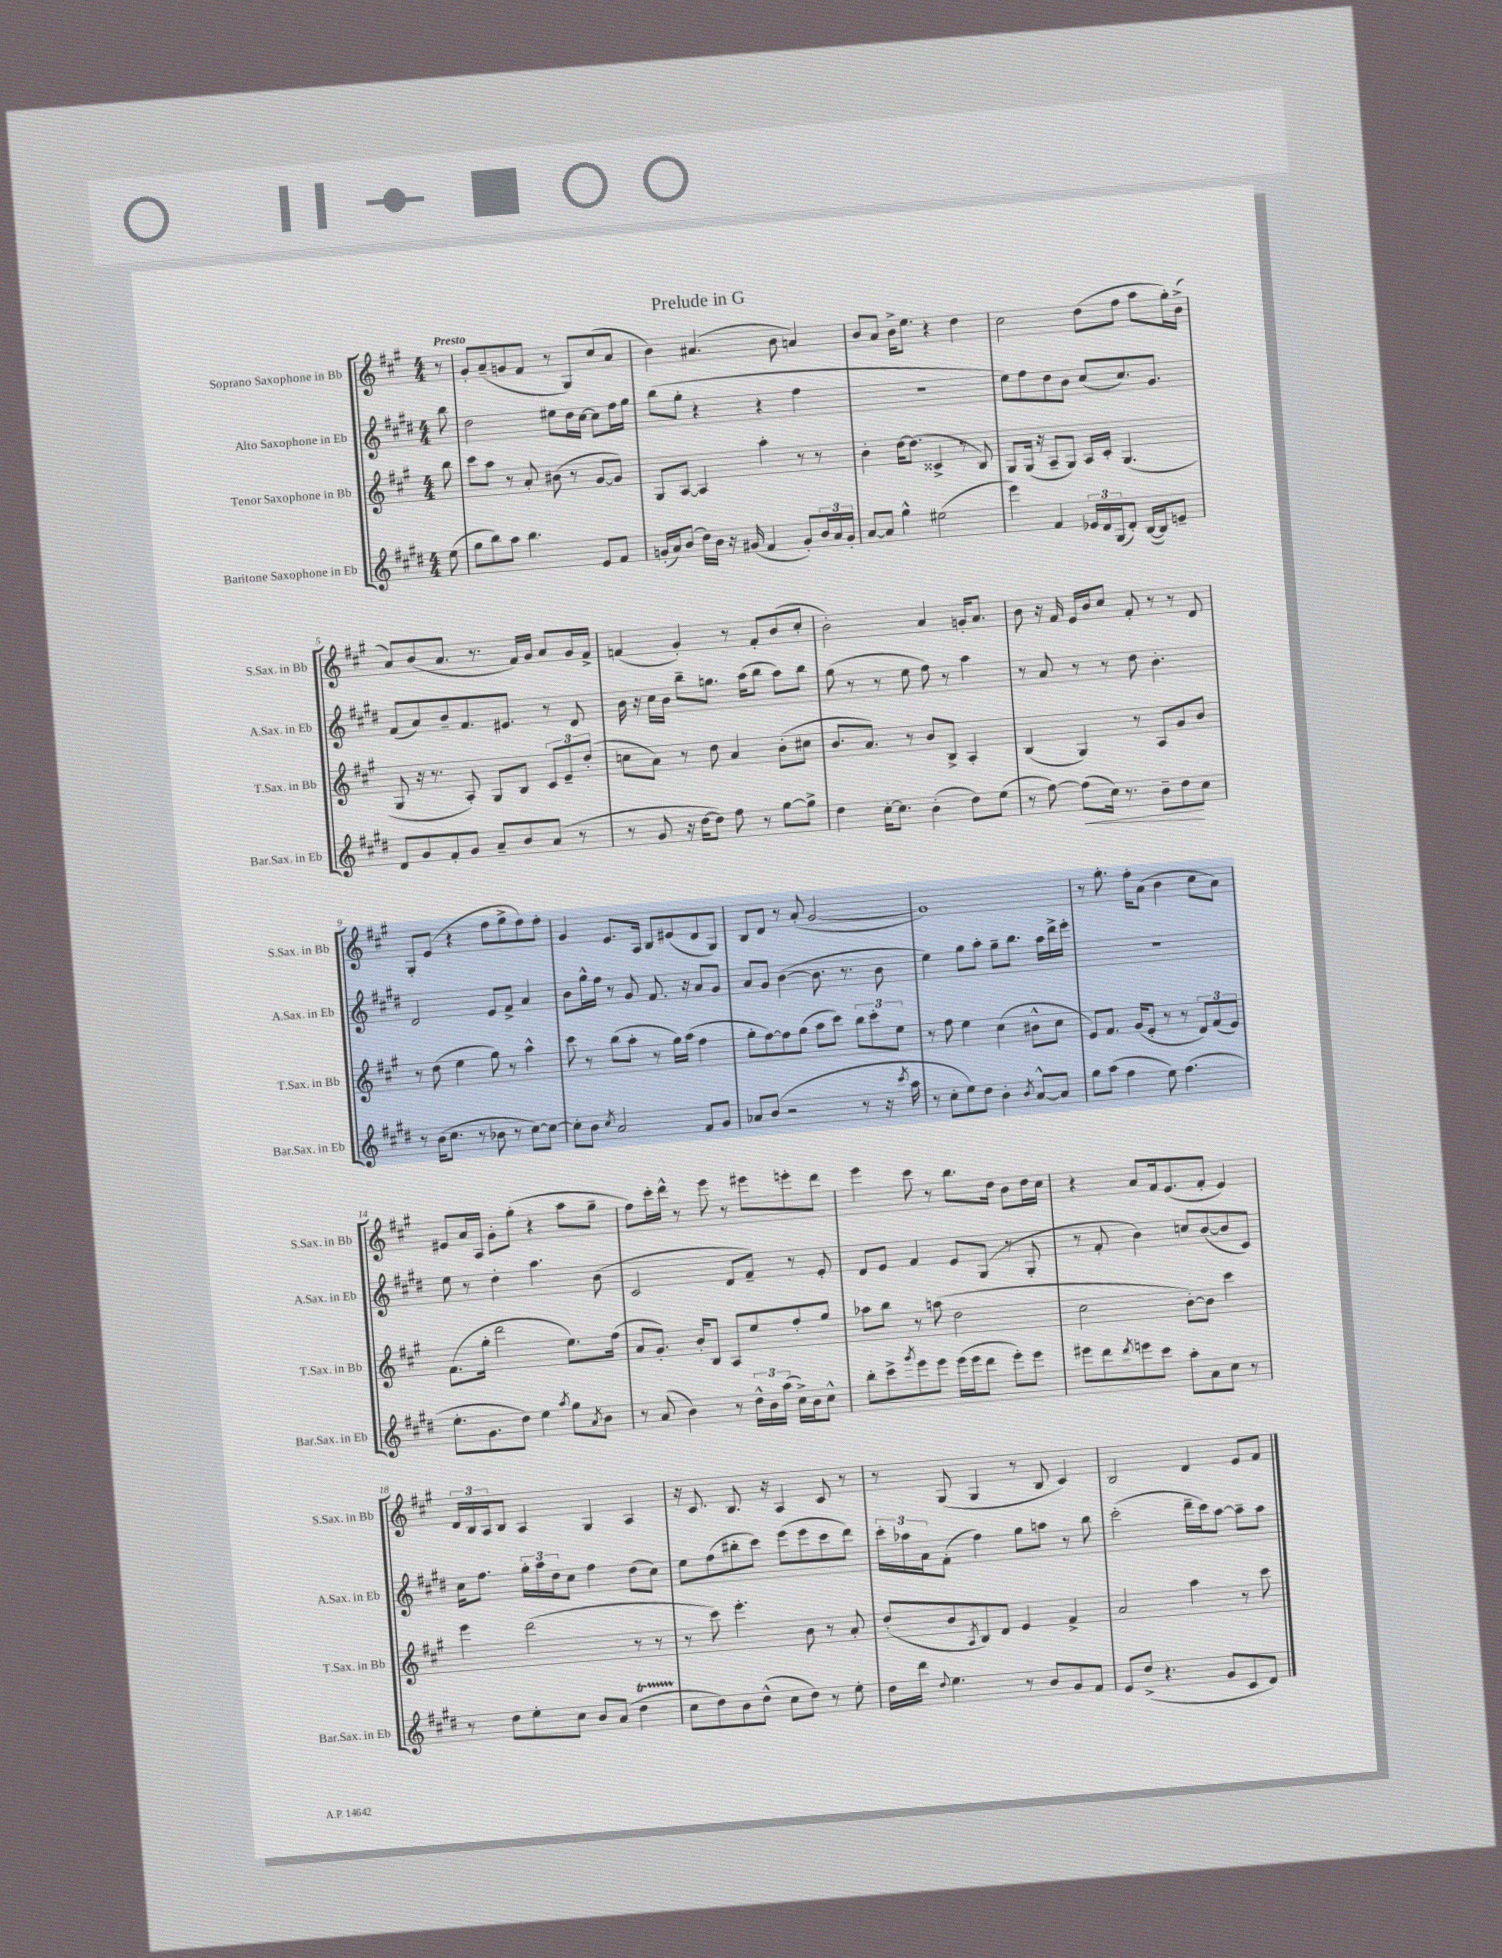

**kern	**kern	**kern	**kern
*staff4	*staff3	*staff2	*staff1
*clefG2	*clefG2	*clefG2	*clefG2
*k[f#c#g#d#]	*k[f#c#g#]	*k[f#c#g#d#]	*k[f#c#g#]
*M4/4	*M4/4	*M4/4	*M4/4
(8ee	8bb	8bb	8r
=	=	=	=
8gg#	8ccc#	2dd#	8g#'
8bb)	8aa	.	(8a~
8aa	8r	.	8g
4.bb	8a'	.	8f#
.	(8b#	8ee#	8r
.	8r	16dd#	8G#)
.	.	[16cc#	.
8e	[8g#	8cc#]	(8cc#
8f#	8g#])	16ff#	8a
.	.	16gg#	.
=	=	=	=
(16g'	8G#	(8bb	4b)
16a)	.	.	.
(8b	[8A	8gg#'	.
16dd#)	4A]	4r	(4.a#
16b	.	.	.
16r	.	.	.
(16g#	.	.	.
4f#	4aa'	4r	.
.	.	.	8b
8g#')	8r	4ff#	4a)
24b	8r	.	.
24a	.	.	.
24g#'	.	.	.
=	=	=	=
[8a	4b'	1r	8b
8a]	.	.	8a
4gg#^^	[16dd	.	16b^
.	(8.dd]	.	8.ee
(2ee#	4c##^	.	4r
.	8r	.	4dd
.	8B)	.	.
=	=	=	=
4eee)	8G#	8ee)	2cc#
.	(16G#	8ff#	.
.	16r	.	.
4f#	8A~	8dd#	.
.	8G#)	8b	.
24e-	16A	(8cc#	(8dd
24d#	.	.	.
.	16c#'	.	.
(24G#	.	.	.
8d#')	(4.G#	8.cc#)	8ff#
([16B	.	.	8aa
16B])	.	8.g#	.
8e~	.	.	16gg#')
.	.	.	(16b^
=	=	=	=
8d#	8G#	(8f#	8a)
8g#	16r	8a)	(8b
.	8.r	.	.
8f#'	.	8b~	8.a
8g#	8A')	8.f#	.
.	.	.	8.r
8a~	8G#	.	.
.	.	8.e#	.
8b	8B	.	16f#)
.	.	.	16g#
(8a	12c#	8r	8a
.	12e~	.	.
8r	.	8d#	16g#
.	(12dd'	.	.
.	.	.	16f#^
=	=	=	=
8r	8cc	16b	(4f
.	.	16r	.
8g#	8a)	16cc#	.
.	.	16b	.
16r	8r	8bb~	4g#')
[16dd#	.	.	.
8dd#])	8dd	8.gg	.
8ff#	4a	.	8r
.	.	(16aa	.
8r	.	8bb	8f'
[8gg#	(8b'	8aa)	(8b
8gg#^]	8cc#	8bb	8cc#'
=	=	=	=
4dd#	8.b	(8gg#	2b')
.	.	8r	.
.	8.a)	.	.
[16cc#'	.	8r	.
8.cc#]	.	.	.
.	8r	8ee	.
(4b'	8b	8ff#)	4a
.	8B^	8r	.
8dd#)	4A'	4aa	16g'
.	.	.	8.a
(8ee	.	.	.
=	=	=	=
8r	(4B	8r	8b
[8ff#)	.	8a	16r
.	.	.	16f#
(8ff#]	4G#)	8r	16e
.	.	.	16b
16cc#)	.	8r	8cc#
8.r	.	.	.
.	8r	8dd#	8f#'
8b~	8A	4.b'	8r
8dd#	8g#	.	8r
8cc#	8b	.	8d
=	=	=	=
8r	8r	2d#	8G#'
(16b	(8dd	.	(8e
8.cc#	.	.	.
.	4ee	.	4r
8r	.	.	.
8b-	8gg#)	8e	8ff#
8r	8r	8f#^	8gg#^
[8cc#)	4aa^^	4a	8ff#)
8cc#_	.	.	8ff#'
=	=	=	=
8cc#']	8ccc#	8b	4g#
8b	8r	16gg#^^	.
.	.	16ff#	.
8qcc#	.	.	.
2a	(8bb	8r	8.e
.	8aa'	8g#	.
.	.	.	16A
.	8r	8.f#	8B
.	16gg#)	.	(8e#
.	(16aa	16r	.
8f#	4ff#	8a	8d
8g#	.	8g#	8G#)
=	=	=	=
8a-	8gg#'	8a	8B
(8b	[8ff#)	8g#	8d
2r	8ff#]	([4b	8r
.	(8gg#	.	(8a'
.	8aa	8.b]	[2g#
.	8ccc#)	.	.
.	.	8.r	.
8r	12bb	.	.
.	12ccc#'	.	.
16r	.	8b	.
.	12ee	.	.
8qccc#	.	.	.
16aa	.	.	.
=	=	=	=
8r	8r	4ee)	1g#])
8cc#'	8ff#	.	.
8ee)	4ee	8gg#	.
8dd#	.	8aa'	.
4b'	(4cc#	8gg#~	.
.	.	8.bb	.
8qb	.	.	.
[8a^^	8b#^^	.	.
.	.	16aa	.
8a]	8cc#	16ddd#^	.
.	.	16eee'	.
=	=	=	=
8gg#	8e)	1r	8r
(8aa	8.f#	.	8.gg#'
4ff#	.	.	.
.	(16g#	.	16ff#'
.	8e'	.	(8a
8ee)	8r	.	4b
(4.ff#	8r	.	.
.	12d)	.	8cc#
.	(12f#	.	.
.	.	.	8a)
.	12e)	.	.
=	=	=	=
8.ee'	(8.f#	8ee	8e#
.	.	8r	16a
8.g#	16gg#'	.	16A
.	2ddd	4dd#'	8g#'
8dd#)	.	.	(8gg#'
4ee	.	4.aa	4r
8qaa	.	.	.
8gg#	8.ee)	.	8aa
8qa	.	.	.
8b	.	(8b	8gg#~
.	(16ff#	.	.
=	=	=	=
8r	8a	2c#	8ff#)
(8a	8.g#')	.	16ccc#'
.	.	.	16ddd^^
4b)	.	.	8r
.	16b'	.	.
.	8B	.	8eee
8r	8A	8d#	8r
24dd#^^	8ee	8f#~)	8eee#
24b	.	.	.
(24aa	.	.	.
16cc#^)	8ff#'	8r	8eee'
16b	.	.	.
8cc#^^	8gg#	8e'	8ddd
=	=	=	=
8bb'	8aa-	8d#	4eee
8ccc#^	8bb	8e	.
8qggg#	.	.	.
8eee	8r	4f#	8ccc#
8eee	(8aa	.	8r
(16eee	2dd	8e	8.bb
16eee	.	.	.
8ddd#	.	(8G#	.
.	.	.	16dd
8eee')	.	8r	8b
8eee	.	8G#'	16dd
.	.	.	16cc#
=	=	=	=
8eee#	2cc#	8r	4r
8ddd#	.	8f#'	.
8qddd#	.	.	.
8eee	.	4b)	8a
8ccc#	.	.	16f#
.	.	.	(8.e
8aa'	[8b')	8cc	.
8a	8b]	([8b	8f#'
8cc#	4ccc#	8b]	4e)
8r	.	8c#)	.
=	=	=	=
8r	4eee	16cc#	24d
.	.	.	24B
.	.	8.ff#	.
.	.	.	24A
8dd#	.	.	8B
8ee'	(2ddd	24gg#'	4A
.	.	24aa	.
.	.	24dd#	.
8cc#	.	8cc#	.
8b	.	4ff#	4G#
(8a	.	.	.
4dd#	8r	(8dd#	4A
.	8r	8cc#)	.
=	=	=	=
8cc#	8r	8ee	16r
.	.	.	8.c#
8dd#)	8ccc#)	(8ff#	.
8b	4.eee'	8bb#'	8.B
(8dd#^^	.	8ccc#)	.
.	.	.	16r
8cc#	.	(8eee	4A
8dd#)	8b	8eee	.
8r	8r	8ccc#	8c#
8ee'	8a'	8ddd#)	8r
=	=	=	=
16dd#	(8dd'	24ccc#'	8r
.	.	24aa-	.
16ddd#	.	.	.
.	.	24a	.
8qqdd#	.	.	.
4.ee	8b	(8f#'	(8G#
.	8qA	.	.
.	8B)	4ff#)	4G#
.	8d	.	.
8r	4e	8gg#	8r
8b	.	8aa	8B
8g#	4f#^	8r	4c#)
8f#	.	8bb	.
=	=	=	=
8e	2a	(2ccc#'	2B
(8dd#^	.	.	.
4.r	.	.	.
.	4aa	16ddd#~	4d
.	.	16ccc#)	.
8g#	.	[8aa	.
8c#	8r	8aa~]	8e
8d#)	8ccc#	8aa	8f#
==	==	==	==
*-	*-	*-	*-
